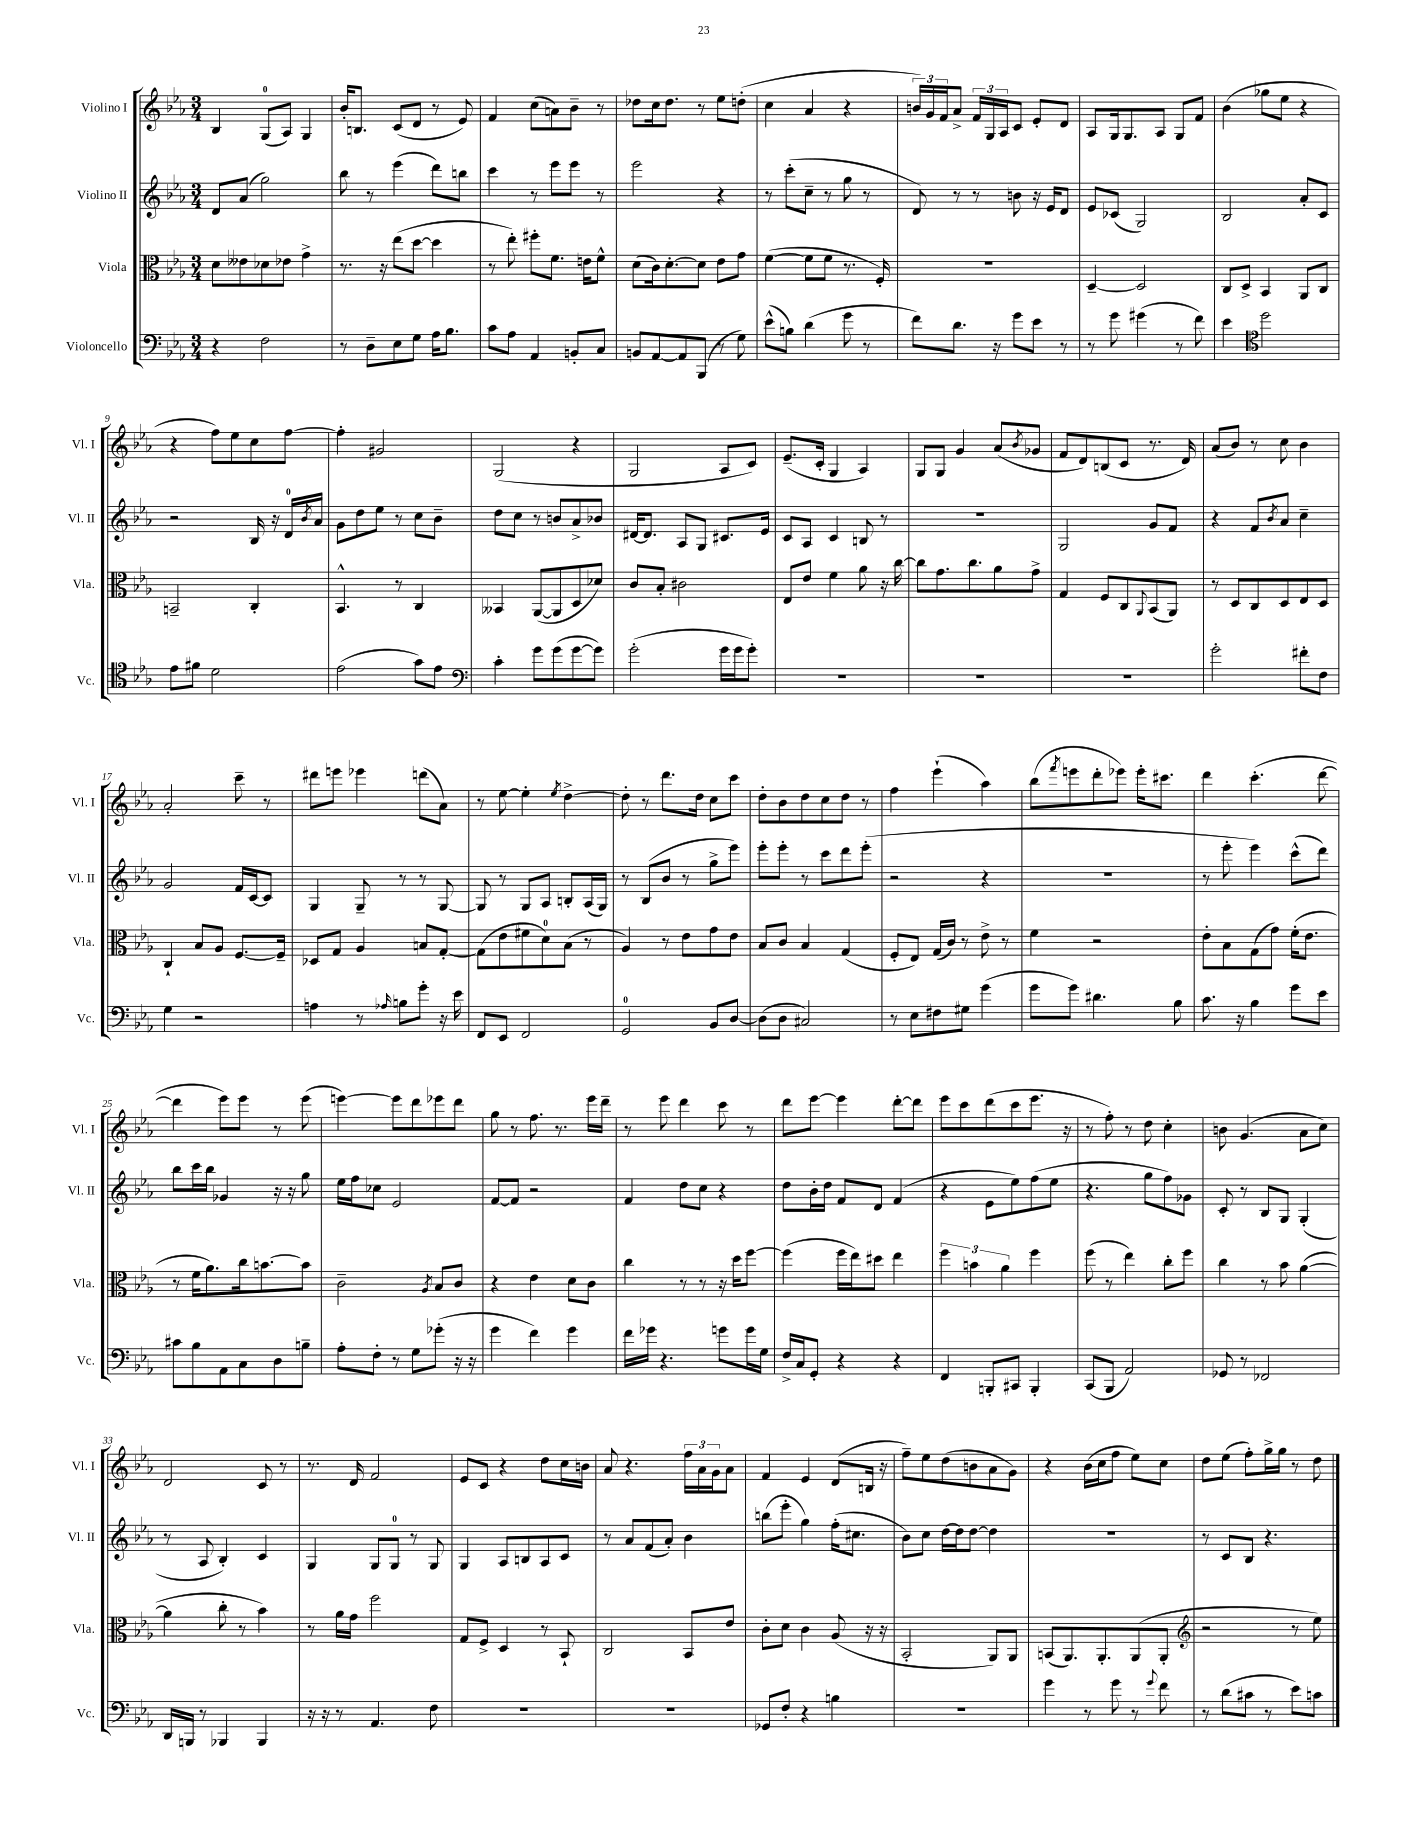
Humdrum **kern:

**kern	**kern	**kern	**kern
*staff4	*staff3	*staff2	*staff1
*clefF4	*clefC3	*clefG2	*clefG2
*k[b-e-a-]	*k[b-e-a-]	*k[b-e-a-]	*k[b-e-a-]
*M3/4	*M3/4	*M3/4	*M3/4
4r	8d	8d	4B-
.	8e--	(8a-	.
2F	8d-	2gg)	(8G
.	8e-	.	8A-)
.	4g^	.	4G
=	=	=	=
8r	8.r	8bb-	16b-'
.	.	.	8.B
8D~	.	8r	.
.	16r	.	.
8E-	(8ee-	(4eee-	(8c
8G	[8dd	.	8d
16A-	4dd]	8ddd)	8r
8.B-	.	.	.
.	.	8bb	8e-)
=	=	=	=
8c	8r	4ccc	4f
8A-	8ee-')	.	.
4AA-	8ff#'	8r	(8cc
.	8.f	8eee-	8a)
8BB'	.	8eee-	8b-~
.	16e	.	.
8C	8f^^	8r	8r
=	=	=	=
8BB	(8d	2eee-	8dd-
[8AA-	16c)	.	16cc
.	[8.d'	.	8.dd-
8AA-]	.	.	.
(8BBB-	8d]	.	8r
8r	8e-	4r	8ee-
8G)	8g	.	(8dd'
=	=	=	=
(8e-^^	([4f	8r	4cc
8B)	.	(8ccc'	.
(4d	8f]	8cc~	4a-
.	8f	8r	.
8g	8.r	8gg	4r
8r	.	8r	.
.	16F')	.	.
=	=	=	=
8f)	2.r	8d)	24b)
.	.	.	24g
.	.	.	24f
8.d	.	8r	8a-^
.	.	8r	24f
.	.	.	24G
16r	.	.	.
.	.	.	24A-
8g	.	8b	8c
8e-	.	16r	8e-'
.	.	16e-	.
8r	.	8d	8d
=	=	=	=
8r	[4D~	8e-	8A-
8g	.	(8c-	16G
.	.	.	8.G
(4g#	2D]	2G)	.
.	.	.	8A-
8r	.	.	8G
8f)	.	.	8f
=	=	=	=
4e-	8C	2B-	(4b-
.	8D^	.	.
*clefC4	*	*	*
2dd	4BB-	.	8gg-
.	.	.	8ee-
.	8AA-	8a-'	4r
.	8C	8c	.
=	=	=	=
8e-	2BB~	2r	4r
8f#	.	.	.
2d	.	.	8ff)
.	.	.	8ee-
.	4C'	16B-	8cc
.	.	16r	.
.	.	16d	[8ff
.	.	8qb-	.
.	.	16a-	.
=	=	=	=
(2e-	4.BB-^^	8g	4ff']
.	.	8dd	.
.	.	8ee-	2g#
.	8r	8r	.
8g)	4C	8cc	.
8e-	.	8b-~	.
=	=	=	=
*clefF4	*	*	*
4c'	4BB--	8dd	(2G
.	.	8cc	.
8g	([8AA-	8r	.
(8g	8AA-]	8b	.
[8g	8D	8a-^	4r
8g])	8d-)	8b-	.
=	=	=	=
(2g'	8c	[16d#	2G
.	.	8.d#]	.
.	8B-'	.	.
.	2c#	8A-	.
.	.	8G	.
16g	.	8.c#	8A-
16g	.	.	.
8g')	.	.	8c)
.	.	16e-	.
=	=	=	=
2.r	8E-	8c	(8.e-~
.	8e-	8A-	.
.	.	.	16c'
.	4f	4c	4G
.	8a-	8B	4A-)
.	16r	8r	.
.	[16cc	.	.
=	=	=	=
2.r	8cc]	2.r	8G
.	8.g	.	8G
.	.	.	4g
.	8.cc	.	.
.	8a-	.	(8a-
.	.	.	8qb-
.	8g^	.	8g-
=	=	=	=
2.r	4G	2G	8f
.	.	.	8d)
.	8F	.	(8B
.	8C	.	8c
.	8qqAA-	.	.
.	(8BB-	8g	8.r
.	8AA-)	8f	.
.	.	.	16d)
=	=	=	=
2g'	8r	4r	(8a-
.	8D	.	8b-)
.	8C	8f	8r
.	.	8qb-	.
.	8D	8a-	8cc
8f#'	8E-	4cc~	4b-
8F	8D	.	.
=	=	=	=
4G	4C`	2g	2a-'
2r	8B-	.	.
.	8A-	.	.
.	[8.F	16f	8ccc~
.	.	[16c	.
.	.	8c]	8r
.	16F~]	.	.
=	=	=	=
4A	8D-	4G	8ddd#
.	8G	.	8eee
8r	4A-	8G~	4eee-
16qqA-	.	.	.
8B	.	8r	.
8g'	8B	8r	(8ddd
16r	[8G'	[8G	8a-)
16e-	.	.	.
=	=	=	=
8FF	(8G]	8G]	8r
8EE-	8e-	8r	[8ee-
2FF	8f#	8G	4ee-']
.	8d)	8A-	.
.	.	.	8qee-
.	(8B-	8B'	[4dd^
.	8r	(16A-	.
.	.	16G)	.
=	=	=	=
2GG	4A-)	8r	8dd']
.	.	(8B-	8r
.	8r	8b-	8.ddd
.	8e-	8r	.
.	.	.	16dd
8BB-	8g	8gg^	8cc
[8D	8e-	8eee-)	8ccc
=	=	=	=
(8D]	8B-	8eee-'	8dd'
8D	8c	8eee-'	8b-
2C#)	4B-	8r	8dd
.	.	8ccc	8cc
.	(4G	8ddd	8dd
.	.	(8eee-'	8r
=	=	=	=
8r	8F'	2r	4ff
8E-	8E-)	.	.
8F#	(16G	.	(4eee-`
.	16c)	.	.
8G#	8r	.	.
(4g	8e-^	4r	4aa-)
.	8r	.	.
=	=	=	=
8g	4f	2.r	(8bb-
.	.	.	8qfff
8g)	.	.	8eee
4.d#	2r	.	8ddd'
.	.	.	8eee-)
.	.	.	16eee-'
.	.	.	8.ccc#
8B-	.	.	.
=	=	=	=
8.c	8e-'	8r	4ddd
.	8B-	8eee-'	.
16r	.	.	.
4B-	(8G	4eee-)	(4.ccc'
.	8g)	.	.
8g	(16f'	(8ccc^^	.
.	8.e-	.	.
8e-	.	8ddd)	[8ddd
=	=	=	=
8c#	8r	8bb-	4ddd]
8B-	16f	16ccc	.
.	8.a-)	16bb-	.
8AA-	.	4g-	8eee-)
8C	16cc	.	8eee-
.	[8.b	.	.
8D	.	16r	8r
.	.	16r	.
8B~	8b]	8gg	(8eee-
=	=	=	=
8A-'	2c~	16ee-	[4eee)
.	.	16ff	.
8F'	.	8cc-	.
8r	.	2e-	8eee]
8G	.	.	8ddd
.	8qA-	.	.
(8g-'	8B-	.	8eee-
16r	8c	.	8ddd
16r	.	.	.
=	=	=	=
4g	4r	[8f	8gg
.	.	8f]	8r
4f)	4e-	2r	8.ff
.	.	.	8.r
4g	8d	.	.
.	8c	.	16eee-
.	.	.	16ddd~
=	=	=	=
16f	4cc	4f	8r
16g-	.	.	.
4.r	.	.	8eee-
.	8r	8dd	4ddd
.	8r	8cc	.
8g	16r	4r	8ccc
.	16dd	.	.
16g	[8ff	.	8r
16G	.	.	.
=	=	=	=
16F^	(4ff]	8dd	8ddd
16C	.	.	.
8GG'	.	16b-'	[8eee-
.	.	16dd	.
4r	16ff	8f	4eee-]
.	16ee-)	.	.
.	8dd#	8d	.
4r	4ee-	(4f	[8ddd'
.	.	.	8ddd]
=	=	=	=
4FF	6ff	4r	8eee-
.	.	.	8ccc
.	6b	.	.
8BBB'	.	8e-	(8ddd
.	6a-	.	.
8CC#	.	8ee-)	8ccc
4BBB'	4ff	(8ff	8.eee-
.	.	8ee-	.
.	.	.	16r
=	=	=	=
(8CC	(8ff	4.r	8r
8BBB-	8r	.	8ff')
2AA-)	4ee-)	.	8r
.	.	8gg	8dd
.	8cc'	8ff)	4cc'
.	8ff	8g-	.
=	=	=	=
8GG-	4cc	8c'	8b
8r	.	8r	(4.g
2FF-	8r	8B-	.
.	8b-	8G	.
.	([4a-	(4G'	8a-
.	.	.	8cc)
=	=	=	=
16DD	4a-]	8r	2d
16BBB	.	.	.
8r	.	8A-	.
4BBB-	8cc'	4B-')	.
.	8r	.	.
4BBB-	4b-)	4c	8c
.	.	.	8r
=	=	=	=
16r	8r	4G	8.r
16r	.	.	.
8r	16a-	.	.
.	16g	.	16d
4.AA-	2ff	8G	2f
.	.	8G	.
.	.	8r	.
8F	.	8G	.
=	=	=	=
2.r	8G	4G	8e-
.	8F^	.	8c
.	4D	8A-	4r
.	.	8B	.
.	8r	8A-	8dd
.	8BB-`	8c	16cc
.	.	.	16b
=	=	=	=
2.r	2C	8r	8a-
.	.	8a-	4.r
.	.	(8f	.
.	.	8a-')	.
.	8BB-	4b-	24ff
.	.	.	24a-
.	.	.	24g
.	8e-	.	8a-
=	=	=	=
8GG-	8c'	(8bb	4f
8F'	8d	8eee-'	.
4r	4c	4gg)	4e-
4B	(8A-	(16ff'	(8d
.	.	8.cc#	.
.	16r	.	16B
.	16r	.	16r
=	=	=	=
2.r	2BB-'	8b-)	8ff~)
.	.	8cc	8ee-
.	.	[16dd	(8dd
.	.	16dd]	.
.	.	[8dd	8b
.	8AA-)	4dd]	8a-
.	8AA-	.	8g)
=	=	=	=
4g	(8BB	2.r	4r
.	8.AA-)	.	.
8r	.	.	(16b-
.	8.AA-'	.	16cc
8g	.	.	8ff
8r	(8AA-	.	8ee-)
8qqg	.	.	.
8f	8AA-'	.	8cc
=	=	=	=
*	*clefG2	*	*
8r	2r	8r	8dd
(8d	.	8c	(8ee-
8c#	.	8B-	8ff')
8r	.	4.r	16gg^
.	.	.	16gg
8e-)	8r	.	8r
8c	8ee-)	.	8dd
==	==	==	==
*-	*-	*-	*-
